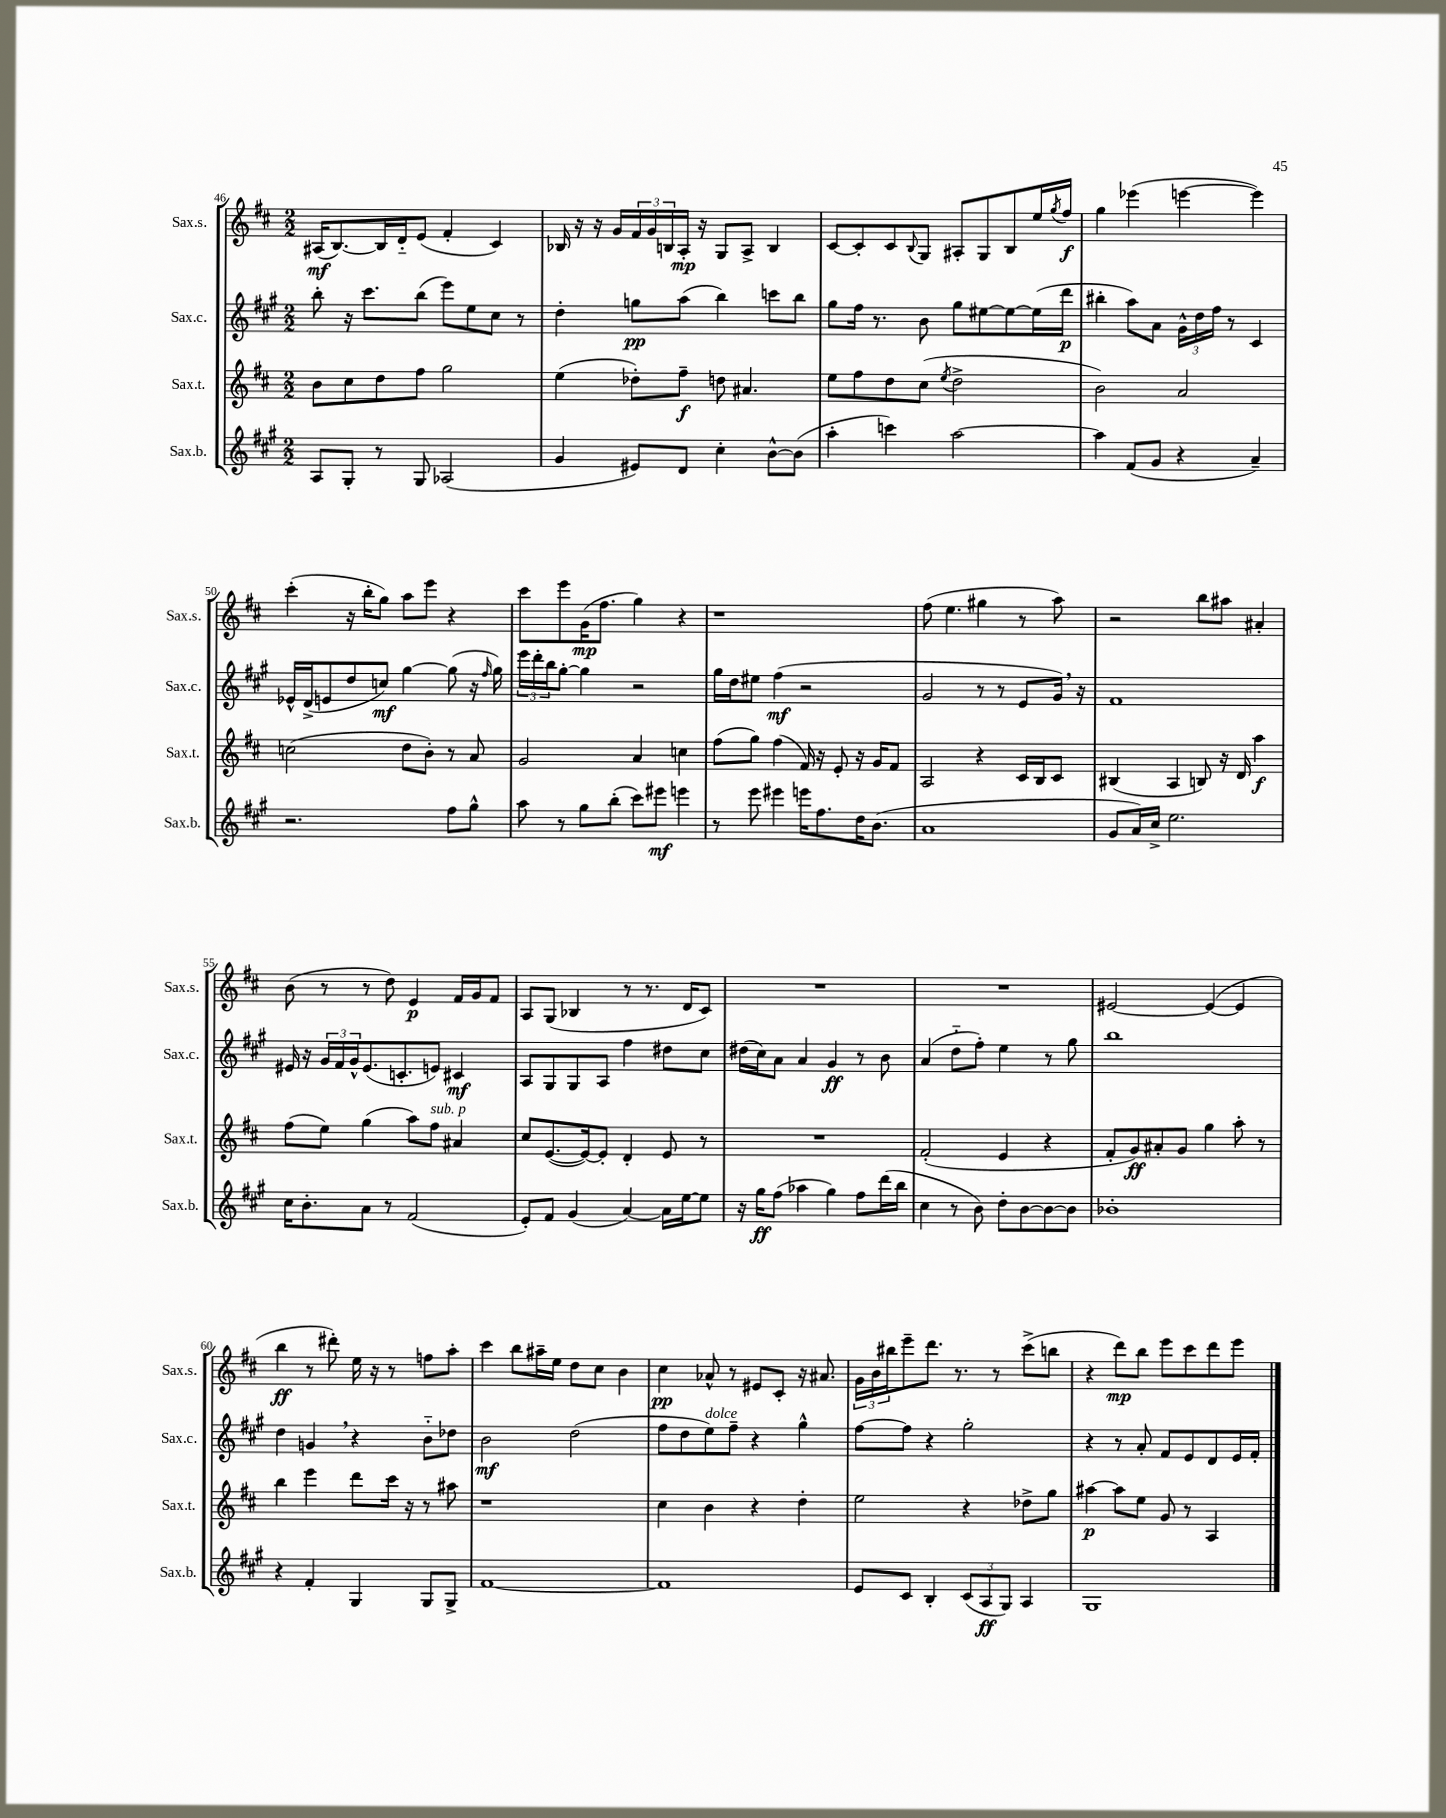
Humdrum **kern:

**kern	**dynam	**kern	**dynam	**kern	**dynam	**kern	**dynam
*part4	*part4	*part3	*part3	*part2	*part2	*part1	*part1
*staff4	*staff4	*staff3	*staff3	*staff2	*staff2	*staff1	*staff1
*I"Sax.b.	*	*I"Sax.t.	*	*I"Sax.c.	*	*I"Sax.s.	*
*I'Sax.b.	*	*I'Sax.t.	*	*I'Sax.c.	*	*I'Sax.s.	*
*clefG2	*	*clefG2	*	*clefG2	*	*clefG2	*
*k[f#c#g#]	*	*k[f#c#]	*	*k[f#c#g#]	*	*k[f#c#]	*
*M2/2	*	*M2/2	*	*M2/2	*	*M2/2	*
=46	=46	=46	=46	=46	=46	=46	=46
8A/L	.	8b\L	.	8bb'\	.	(16A#X/KL	mf
.	.	.	.	.	.	[8.B/)	.
8G#'/J	.	8cc#\	.	16r	.	.	.
.	.	.	.	8.ccc#\L	.	.	.
8r	.	8dd\	.	.	.	16B/L]	.
.	.	.	.	.	.	16d/J	.
8G#/	.	8ff#\J	.	(8bb\J	.	(8e/J	.
(2A-X/	.	2gg\	.	8eee\L)	.	4f#'/	.
.	.	.	.	8ee\	.	.	.
.	.	.	.	8cc#\J	.	4c#/)	.
.	.	.	.	8r	.	.	.
=47	=47	=47	=47	=47	=47	=47	=47
4g#/	.	(4ee\	.	4dd'\	.	16B-X/	.
.	.	.	.	.	.	16r	.
.	.	.	.	.	.	16r	.
.	.	.	.	.	.	16g/LL	.
8e#X/L)	.	8dd-X'\L)	.	8ggn\L	pp	24f#/	.
.	.	.	.	.	.	24g/	.
.	.	.	.	.	.	24Bn/	.
8d/J	.	8ff#~\J	f	(8aa\J	.	16A'/JJ	mp
.	.	.	.	.	.	16r	.
4cc#'\	.	8ddn\	.	4bb\)	.	8G/L	.
.	.	4.a#X/	.	.	.	8A^/J	.
[8b^^\L	.	.	.	8cccn\L	.	4B/	.
(8b\J]	.	.	.	8bb\J	.	.	.
=48	=48	=48	=48	=48	=48	=48	=48
4aa'\	.	8ee\L	.	8gg#\L	.	[8c#/L	.
.	.	8ff#\	.	16ff#\Jk	.	8c#'/]	.
.	.	.	.	8.r	.	.	.
4cccn\)	.	8dd\	.	.	.	8c#/	.
.	.	.	.	.	.	8qqB/	.
.	.	(8cc#\J	.	8b\	.	8G/J	.
.	.	8qee/	.	.	.	.	.
[2aa\	.	2dd^\	.	8gg#\L	.	8A#X'/L	.
.	.	.	.	[8ee#X\	.	8G/	.
.	.	.	.	8ee#\_	.	8B/	.
.	.	.	.	(16ee#\L]	.	16ee/L	.
.	.	.	.	.	.	8qgg/	.
.	.	.	.	16ddd\JJ	p	16ff#/JJ	f
=49	=49	=49	=49	=49	=49	=49	=49
4aa\]	.	2b\)	.	4bb#X'\	.	4gg\	.
(8f#/L	.	.	.	8aa\L)	.	(4eee-X\	.
8g#/J	.	.	.	8a\J	.	.	.
4r	.	2a/	.	24g#^^\LL	.	[4eeen\	.
.	.	.	.	24dd\	.	.	.
.	.	.	.	24ff#\JJ	.	.	.
.	.	.	.	8r	.	.	.
4a~/)	.	.	.	4c#/	.	4eee\])	.
!!LO:LB:g=z
=50	=50	=50	=50	=50	=50	=50	=50
2.r	.	(2ccn\	.	16e-X^^/LL	.	(4ccc#'\	.
.	.	.	.	(16d^/J	.	.	.
.	.	.	.	8en/	.	.	.
.	.	.	.	8dd/	.	16r	.
.	.	.	.	.	.	16bb'\KL	.
.	.	.	.	8ccn/J)	mf	8gg\J)	.
.	.	8dd\L	.	[4gg#\	.	8aa\L	.
.	.	8b'\J)	.	.	.	8eee\J	.
8ff#\L	.	8r	.	(8gg#\]	.	4r	.
8gg#^^\J	.	8a/	.	16r	.	.	.
.	.	.	.	16qqff#/	.	.	.
.	.	.	.	16gg#\)	.	.	.
=51	=51	=51	=51	=51	=51	=51	=51
8aa\	.	2g/	.	24eee\LL	.	8ccc#\L	.
.	.	.	.	24ddd'\	.	.	.
.	.	.	.	24bb\J	.	.	.
8r	.	.	.	[8gg#'\J	.	8eee\	.
8gg#\L	.	.	.	4gg#\]	.	(16g\K	mp
.	.	.	.	.	.	8.ff#\J	.
(8bb'\J	.	.	.	.	.	.	.
8ccc#\L)	.	4a/	.	2r	.	4gg\)	.
8eee#X\J	mf	.	.	.	.	.	.
4eeen\	.	4ccn\	.	.	.	4r	.
=52	=52	=52	=52	=52	=52	=52	=52
8r	.	(8ff#\L	.	16gg#\LL	.	1r	.
.	.	.	.	16dd\J	.	.	.
8eee\	.	8gg\J)	.	8ee#X\J	.	.	.
4eee#X\	.	(4ff#\	.	(4ff#\	mf	.	.
16eeen\KL	.	16f#/)	.	2r	.	.	.
8.ff#\	.	16r	.	.	.	.	.
.	.	8e'/	.	.	.	.	.
16dd\K	.	16r	.	.	.	.	.
(8.b\J	.	16g/KL	.	.	.	.	.
.	.	8f#/J	.	.	.	.	.
=53	=53	=53	=53	=53	=53	=53	=53
1a	.	2A/	.	2g#/	.	(8ff#\	.
.	.	.	.	.	.	4.ee\	.
.	.	4r	.	8r	.	4gg#X\	.
.	.	.	.	8r	.	.	.
.	.	16c#/LL	.	8e/L	.	8r	.
.	.	16B/J	.	.	.	.	.
.	.	8c#/J	.	16g#,/Jk)	.	8aa\)	.
.	.	.	.	16r	.	.	.
=54	=54	=54	=54	=54	=54	=54	=54
8g#/L	.	(4B#X/	.	1f#	.	2r	.
16a/L)	.	.	.	.	.	.	.
16cc#^/JJ	.	.	.	.	.	.	.
2.ee\	.	4A/	.	.	.	.	.
.	.	8Bn/)	.	.	.	8bb\L	.
.	.	16r	.	.	.	8aa#X\J	.
.	.	16d/	.	.	.	.	.
.	.	4aa\	f	.	.	4a#X'/	.
!!LO:LB:g=z
=55	=55	=55	=55	=55	=55	=55	=55
16cc#\KL	.	(8ff#\L	.	16e#X/	.	(8b\	.
8.b'\	.	.	.	16r	.	.	.
.	.	8ee\J)	.	24g#/LL	.	8r	.
.	.	.	.	24f#/	.	.	.
.	.	.	.	24g#^^/J	.	.	.
8a\J	.	(4gg\	.	(8.e#/	.	8r	.
8r	.	.	.	.	.	8dd\)	.
.	.	.	.	8.cn'/	.	.	.
(2f#/	.	8aa\L)	.	.	.	4e/	p
!	!	!LO:TX:a:i:t=sub. p	!	!	!	!	!
.	.	8ff#\J	.	8en/J)	.	.	.
.	.	4a#X/	.	4c#X/	mf	16f#/LL	.
.	.	.	.	.	.	16g/J	.
.	.	.	.	.	.	8f#/J	.
=56	=56	=56	=56	=56	=56	=56	=56
8e'/L)	.	8cc#/L	.	8A/L	.	8A/L	.
8f#/J	.	([8.e/	.	8G#/	.	(8G/J	.
(4g#/	.	.	.	8G#/	.	4B-X/	.
.	.	16e/k_)	.	.	.	.	.
.	.	8e'/J]	.	8A/J	.	.	.
[4a/)	.	4d'/	.	4ff#\	.	8r	.
.	.	.	.	.	.	8.r	.
16a\LL]	.	8e/	.	8dd#X\L	.	.	.
[16ee\J	.	.	.	.	.	16d/KL	.
8ee\J]	.	8r	.	8cc#\J	.	8c#/J)	.
=57	=57	=57	=57	=57	=57	=57	=57
16r	.	1r	.	(16dd#X\LL	.	1r	.
16gg#\KL	ff	.	.	16cc#\J)	.	.	.
(8ff#\J	.	.	.	8a\J	.	.	.
4aa-X\	.	.	.	4a/	.	.	.
4gg#\)	.	.	.	4g#/	ff	.	.
8ff#\L	.	.	.	8r	.	.	.
(16ddd\L	.	.	.	8b\	.	.	.
16bb\JJ	.	.	.	.	.	.	.
=58	=58	=58	=58	=58	=58	=58	=58
4cc#\	.	(2f#'/	.	(4a/	.	1r	.
8r	.	.	.	8dd\L	.	.	.
8b\)	.	.	.	8ff#'\J)	.	.	.
8dd'\L	.	4e/	.	4ee\	.	.	.
[8b\	.	.	.	.	.	.	.
8b\_	.	4r	.	8r	.	.	.
8b\J]	.	.	.	8gg#\	.	.	.
=59	=59	=59	=59	=59	=59	=59	=59
1b-X'	.	8f#'/L	.	1bb	.	[2e#X/	.
.	.	8g/)	ff	.	.	.	.
.	.	8a#X'/	.	.	.	.	.
.	.	8g/J	.	.	.	.	.
.	.	4gg\	.	.	.	(4e#/_	.
.	.	8aa'\	.	.	.	4e#/]	.
.	.	8r	.	.	.	.	.
!!LO:LB:g=z
=60	=60	=60	=60	=60	=60	=60	=60
4r	.	4bb\	.	4dd\	.	4bb\	ff
4f#'/	.	4eee\	.	4gn,/	.	8r	.
.	.	.	.	.	.	8ddd#X'\)	.
4G#/	.	8ddd\L	.	4r	.	16ee\	.
.	.	.	.	.	.	16r	.
.	.	16ccc#\Jk	.	.	.	8r	.
.	.	16r	.	.	.	.	.
8G#/L	.	8r	.	8b\L	.	8ffn\L	.
8G#^/J	.	8aa#X\	.	8dd-X\J	.	8aa'\J	.
=61	=61	=61	=61	=61	=61	=61	=61
[1f#	.	1r	.	2b\	mf	4ccc#\	.
.	.	.	.	.	.	8bb\L	.
.	.	.	.	.	.	16aa#X~\L	.
.	.	.	.	.	.	16ee\JJ	.
.	.	.	.	(2dd\	.	8dd\L	.
.	.	.	.	.	.	8cc#\J	.
.	.	.	.	.	.	4b\	.
=62	=62	=62	=62	=62	=62	=62	=62
1f#]	.	4cc#\	.	8ff#\L	.	4cc#\	pp
.	.	.	.	8dd\	.	.	.
!	!	!	!	!LO:TX:a:i:t=dolce	!	!	!
.	.	4b\	.	8ee\)	.	8a-X^^/	.
.	.	.	.	8ff#~\J	.	8r	.
.	.	4r	.	4r	.	8e#X/L	.
.	.	.	.	.	.	8c#'/J	.
.	.	4dd'\	.	4gg#^^\	.	16r	.
.	.	.	.	.	.	8.a#X/	.
=63	=63	=63	=63	=63	=63	=63	=63
8e/L	.	2ee\	.	[8ff#\L	.	24g\LL	.
.	.	.	.	.	.	24b\	.
.	.	.	.	.	.	24bb#X\J	.
8c#/J	.	.	.	8ff#\J]	.	8eee~\	.
4B'/	.	.	.	4r	.	8.ddd\J	.
.	.	.	.	.	.	8.r	.
(12c#/L	.	4r	.	2gg#'\	.	.	.
12A/	ff	.	.	.	.	.	.
.	.	.	.	.	.	8r	.
12G#/J)	.	.	.	.	.	.	.
4A/	.	8dd-X^\L	.	.	.	(8ccc#^\L	.
.	.	8gg\J	.	.	.	8bbn\J	.
=64	=64	=64	=64	=64	=64	=64	=64
1G#	.	[4aa#X\	p	4r	.	4r	.
.	.	8aa#\L]	.	8r	.	8ddd\L)	mp
.	.	8ee\J	.	8a'/	.	8bb\J	.
.	.	8g/	.	8f#/L	.	8eee\L	.
.	.	8r	.	8e/	.	8ccc#\	.
.	.	4A/	.	8d/	.	8ddd\	.
.	.	.	.	16e/L	.	8eee\J	.
.	.	.	.	16f#'/JJ	.	.	.
==	==	==	==	==	==	==	==
*-	*-	*-	*-	*-	*-	*-	*-
